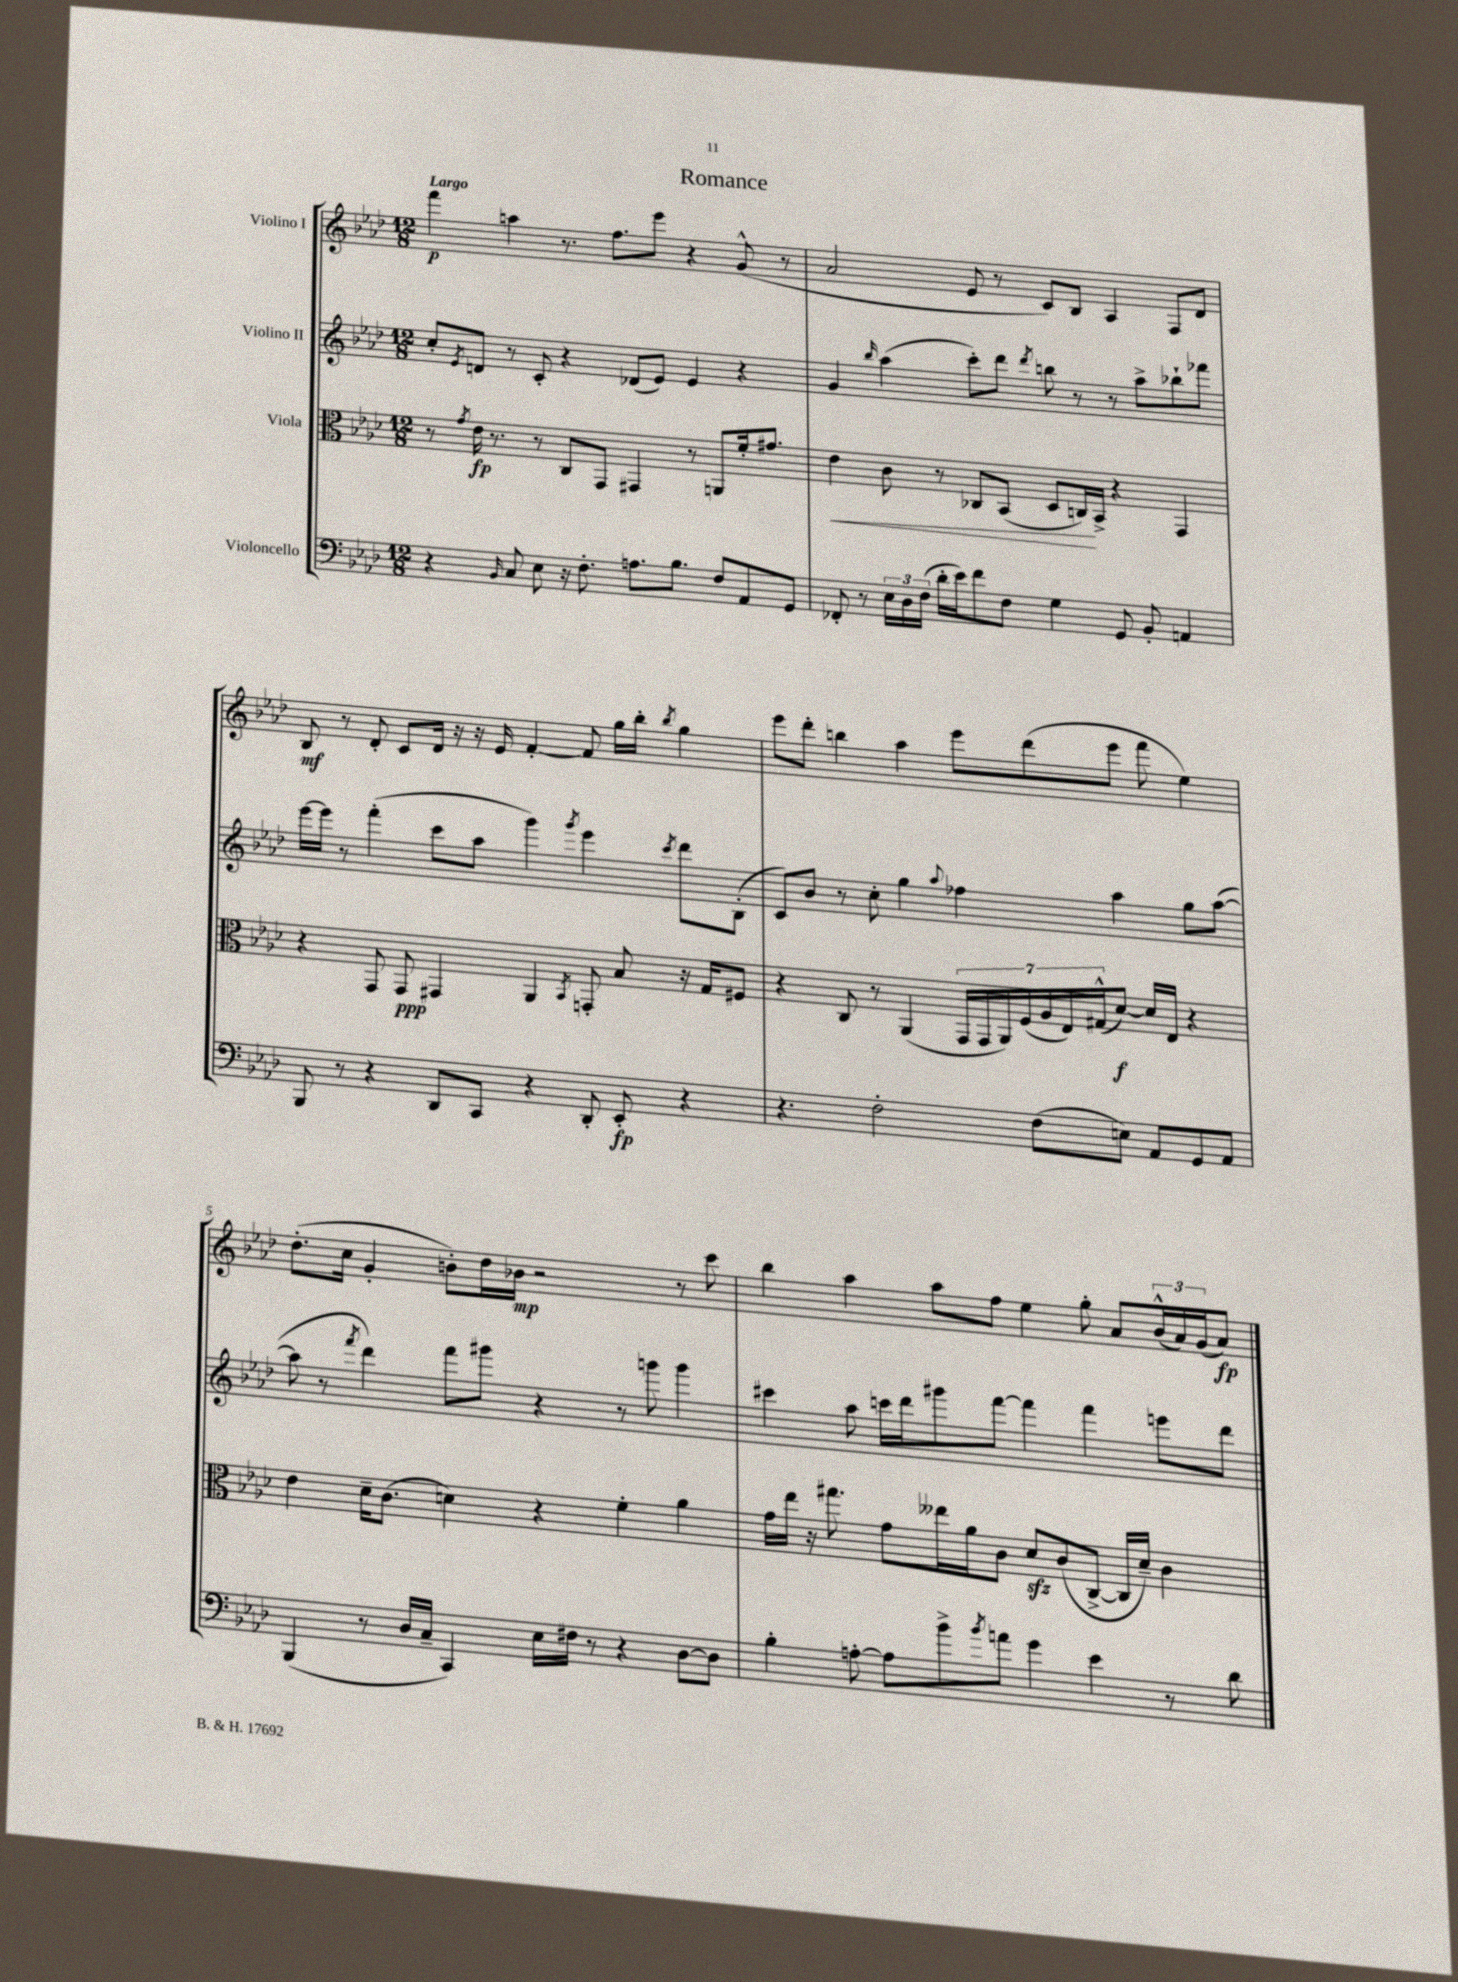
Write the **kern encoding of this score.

**kern	**dynam	**kern	**dynam	**kern	**kern	**dynam
*part4	*part4	*part3	*part3	*part2	*part1	*part1
*staff4	*staff4	*staff3	*staff3	*staff2	*staff1	*staff1
*I"Violoncello	*	*I"Viola	*	*I"Violino II	*I"Violino I	*
*clefF4	*	*clefC3	*	*clefG2	*clefG2	*
*k[b-e-a-d-]	*	*k[b-e-a-d-]	*	*k[b-e-a-d-]	*k[b-e-a-d-]	*
*M12/8	*	*M12/8	*	*M12/8	*M12/8	*
=1	=1	=1	=1	=1	=1	=1
!	!	!	!	!	!LO:TX:a:B:t=Largo	!
4r	.	8r	.	8cc'/L	4fff\	p
.	.	8qg/	.	8qe-/	.	.
.	.	16e-\	fp	8dn/J	.	.
.	.	8.r	.	.	.	.
16qqBB-/	.	.	.	.	.	.
8C/	.	.	.	8r	4aan\	.
8E-\	.	8r	.	8c'/	.	.
16r	.	8C/L	.	4r	8.r	.
8.F'\	.	.	.	.	.	.
.	.	8GG/J	.	.	.	.
.	.	.	.	.	8.ff\L	.
8.An\L	.	4GG#X/	.	(8d-X/L	.	.
.	.	.	.	8e-/J)	8eee-\J	.
8.B-\J	.	.	.	.	.	.
.	.	8r	.	4e-/	4r	.
8F/L	.	8AAn/L	.	.	.	.
8AA-/	.	16f'/k	.	4r	(8g^^/	.
.	.	8.g#X/J	.	.	.	.
8GG/J	.	.	.	.	8r	.
=2	=2	=2	=2	=2	=2	=2
!	!	!	!LO:HP:b	!	!	!
8FF-X'/	.	4e-\	<	4g/	2a-/	.
8r	.	.	.	.	.	.
.	.	.	.	16qqbb-/	.	.
24E-\LL	.	8c\	.	(4aa-\	.	.
24D-\	.	.	.	.	.	.
(24F\JJ	.	.	.	.	.	.
16d-'\LL	.	8r	.	.	.	.
16e-\J)	.	.	.	.	.	.
8f\	.	8C-X/L	.	8ccc'\L)	8e-/	.
8F\J	.	(8BB-/J	.	8ddd-\J	8r	.
.	.	.	.	8qddd-/	.	.
4G\	.	8D-/L	.	8bbn\	8c/L)	.
.	.	16Cn/L)	.	8r	8B-/J	.
.	.	16BB-^/JJ	[	.	.	.
8GG/	.	4r	.	8r	4A-/	.
8BB-'/	.	.	.	8aa-^\L	.	.
4AAn/	.	4GG/	.	8bb-X`\	8F/L	.
.	.	.	.	8fff-X\J	8d-/J	.
!!LO:LB:g=z
=3	=3	=3	=3	=3	=3	=3
8BBB-/	.	4r	.	[16eee-\LL	8B-/	mf
.	.	.	.	16eee-\JJ]	.	.
8r	.	.	.	8r	8r	.
4r	.	8GG/	.	(4fff'\	8d-'/	.
.	.	8GG/	ppp	.	8c/L	.
8DD-/L	.	4GG#X/	.	8ccc\L	16d-/Jk	.
.	.	.	.	.	16r	.
8CC/J	.	.	.	8aa-\J	16r	.
.	.	.	.	.	16e-/	.
4r	.	4AA-/	.	4ggg\)	[4f'/	.
.	.	8qBB-/	.	8qggg/	.	.
8DD-'/	.	8GGn'/	.	4eee-\	8f/]	.
8EE-'/	fp	8B-/	.	.	16gg\LL	.
.	.	.	.	.	16bb-'\JJ	.
.	.	.	.	8qccc/	8qbb-/	.
4r	.	16r	.	8ddd-\L	4gg\	.
.	.	16G/KL	.	.	.	.
.	.	8F#X/J	.	(8B-'\J	.	.
=4	=4	=4	=4	=4	=4	=4
4.r	.	4r	.	8c/L)	8eee-\L	.
.	.	.	.	8b-/J	8ddd-'\J	.
.	.	8C/	.	8r	4bbn\	.
2F'\	.	8r	.	8cc'\	.	.
.	.	(4AA-/	.	4gg\	4aa-\	.
.	.	.	.	8qqaa-/	.	.
.	.	28GG/LL	.	4ff-X\	8eee-\L	.
.	.	28GG/	.	.	.	.
.	.	28AA-/)	.	.	.	.
.	.	(28F/	.	.	.	.
(8F\L	.	.	.	.	(8ddd-\	.
.	.	28A-/	.	.	.	.
.	.	28E-/)	.	.	.	.
.	.	(28G#X^^/J	.	.	.	.
8En\J)	.	[8d-/J)	f	4aa-\	8eee-\J	.
8AA-/L	.	16d-/LL]	.	.	8fff\	.
.	.	16E-/JJ	.	.	.	.
8GG/	.	4r	.	8gg\L	4ee-\)	.
8AA-/J	.	.	.	([8aa-\J	.	.
!!LO:LB:g=z
=5	=5	=5	=5	=5	=5	=5
(4BBB-/	.	4e-\	.	8aa-\]	(8.dd-'\L	.
.	.	.	.	8r	.	.
.	.	.	.	.	16cc\Jk	.
.	.	.	.	8qfff/	.	.
8r	.	16d-~\KL	.	4ddd-\)	4g'/	.
.	.	(8.c\J	.	.	.	.
16D-/LL	.	.	.	.	.	.
16C~/JJ	.	.	.	.	.	.
4CC/)	.	4dn\)	.	8fff\L	8bn'\L)	.
.	.	.	.	8ggg#X\J	16dd-\L	.
.	.	.	.	.	16b-X\JJ	mp
16E-\LL	.	4r	.	4r	2r	.
16F#X\JJ	.	.	.	.	.	.
8r	.	.	.	.	.	.
4r	.	4f'\	.	8r	.	.
.	.	.	.	8gggn\	.	.
[8D-\L	.	4a-\	.	4ggg\	8r	.
8D-\J]	.	.	.	.	8ccc\	.
=6	=6	=6	=6	=6	=6	=6
4B-'\	.	16g\LL	.	4ccc#X\	4bb-\	.
.	.	16ee-\JJ	.	.	.	.
.	.	16r	.	.	.	.
.	.	8.gg#X\	.	.	.	.
[8An'\	.	.	.	8aa-\	4aa-\	.
8A\L]	.	8g\L	.	16cccn\LL	.	.
.	.	.	.	16ddd-\J	.	.
8b-^\	.	16ee--X\L	.	8ggg#X\	8aa-\L	.
.	.	16a-\J	.	.	.	.
8qb-/	.	.	.	.	.	.
8an\J	.	8c\J	.	[8fff\J	8ff\J	.
4g\	.	8d-zz/L	.	4fff\]	4ee-\	.
.	.	(8c/	.	.	.	.
4e-\	.	[8C^/J	.	4fff\	8gg'\	.
.	.	16C/LL]	.	.	8a-/L	.
.	.	16d-~/JJ)	.	.	.	.
8r	.	4c\	.	8eeen\L	(24b-^^/L	.
.	.	.	.	.	24a-/)	.
.	.	.	.	.	(24g/J	.
8d-\	.	.	.	8ddd-\J	8a-/J)	fp
==	==	==	==	==	==	==
*-	*-	*-	*-	*-	*-	*-
